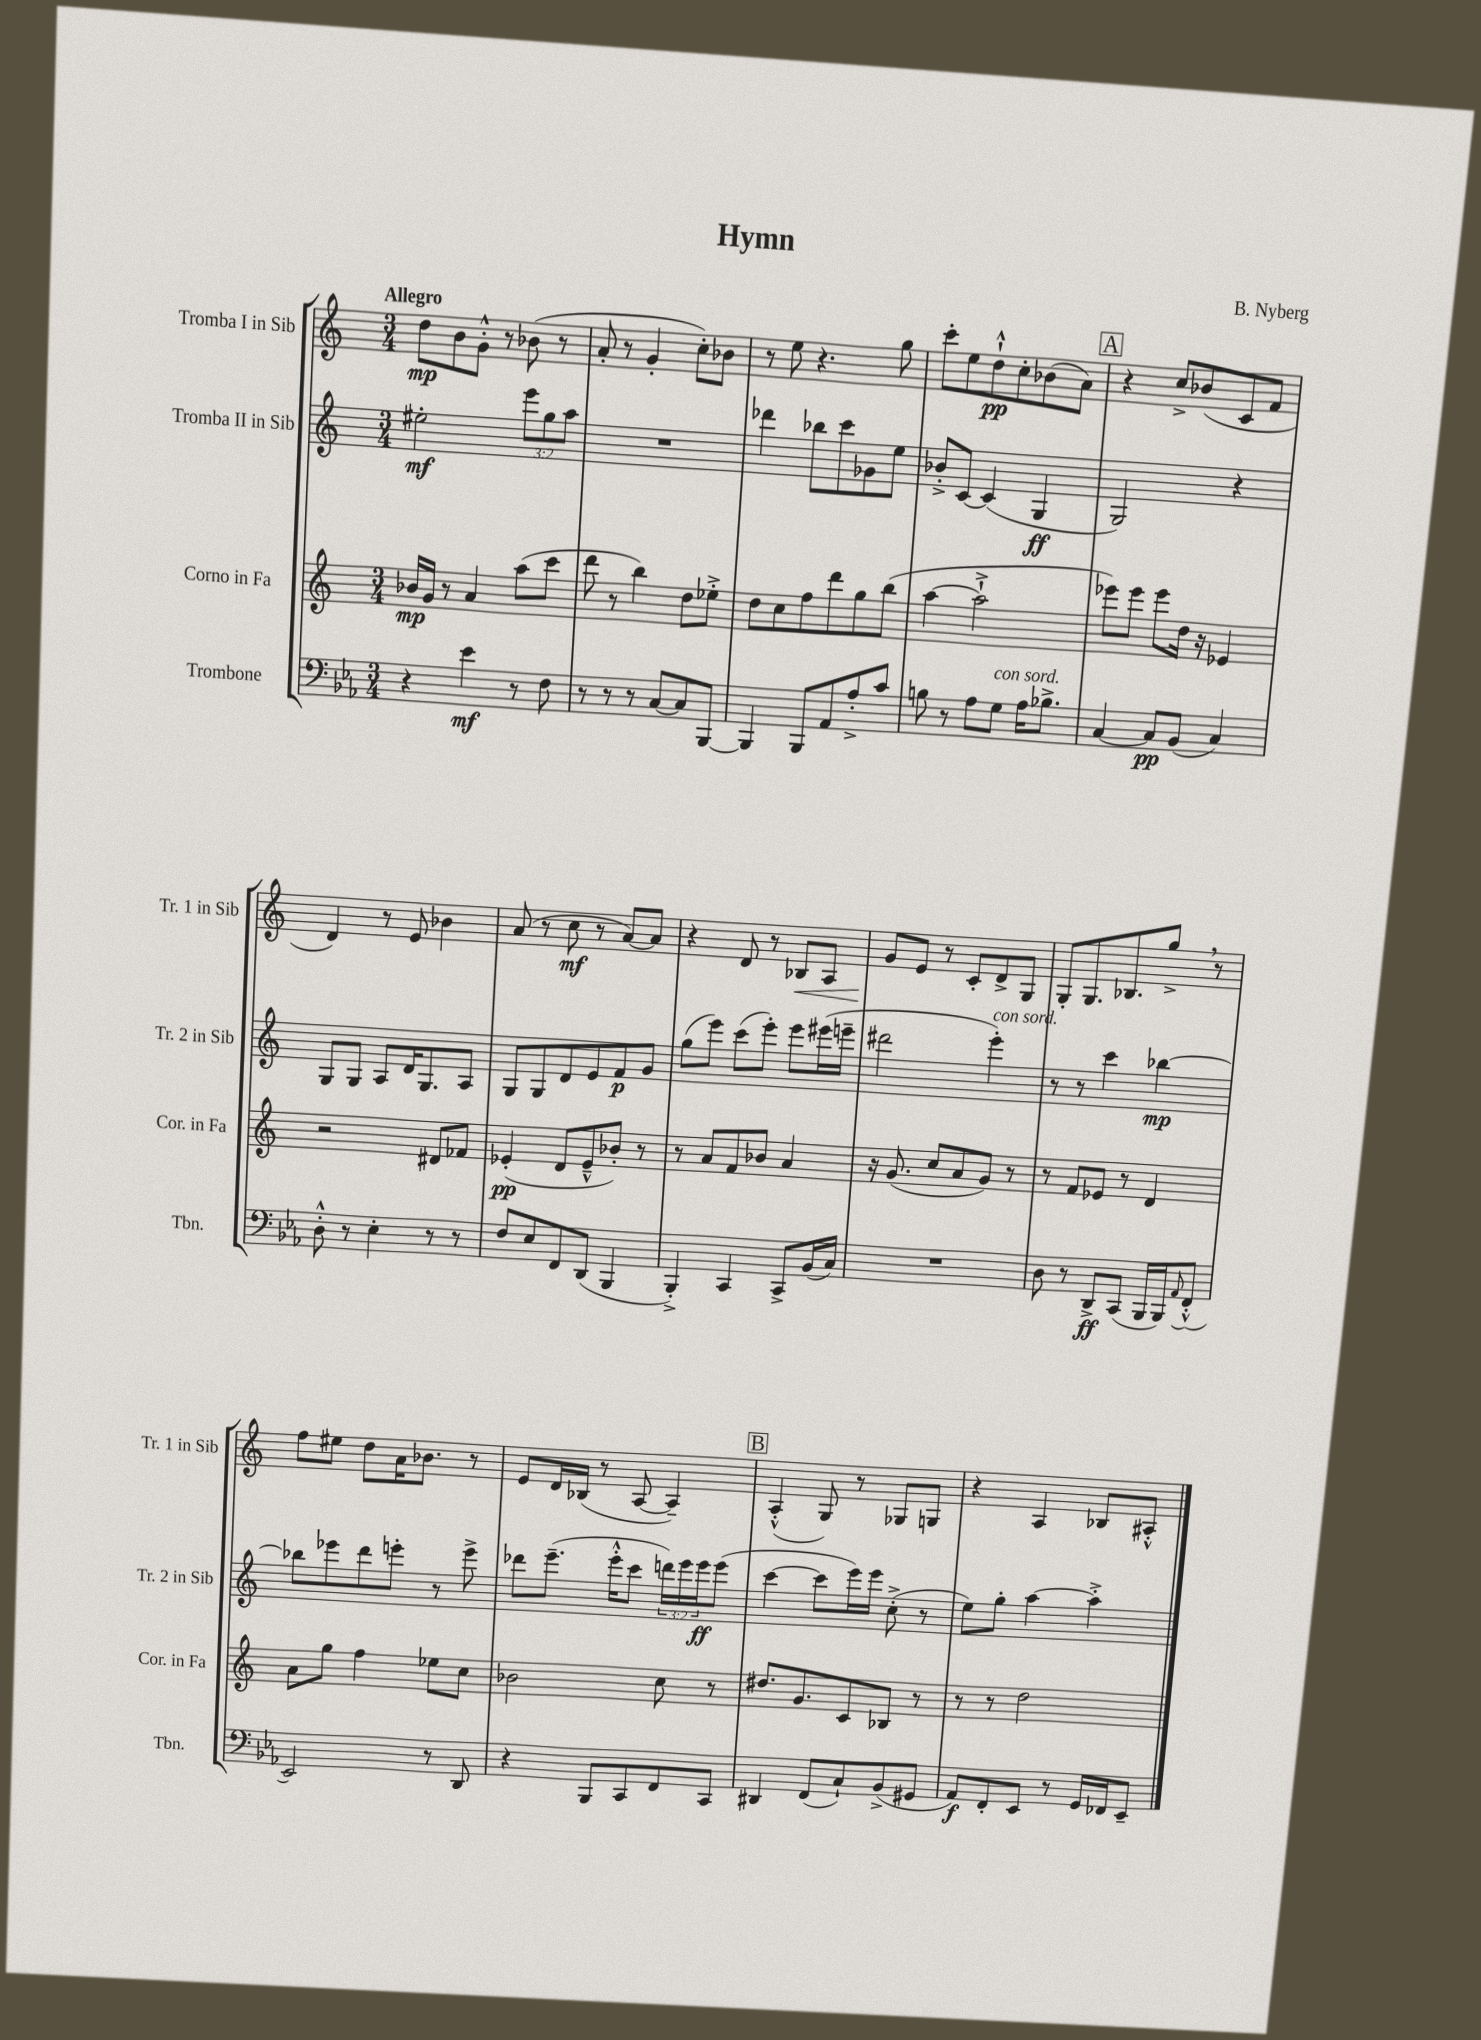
\header { title = "Hymn" composer = "B. Nyberg" }
<<
\new StaffGroup <<
\new Staff = "s0" \with { instrumentName = "Tromba I in Sib" shortInstrumentName = "Tr. 1 in Sib" } {
    \clef treble \key c \major \numericTimeSignature \time 3/4 \tempo "Allegro"
    d''8\mp b'8 g'8-.-^ r8 bes'8( r8 |
    a'8-. r8 g'4-. c''8-.) bes'8 |
    r8 e''8 r4. g''8 |
    c'''8-. e''8 d''8-!-^\pp c''8-. bes'8( a'8) |
    \mark \markup { \box "A" } r4 c''8-> bes'8( c'8 f'8 |
    d'4) r8 e'8 bes'4 |
    a'8( r8 c''8\mf r8 a'8~) a'8 |
    r4 d'8 r8 bes8\< a8 |
    g'8\! e'8 r8 c'8-. d'8-> g8 |
    g8-. g8. bes8. g''8-> \breathe r8 |
    f''8 eis''8 d''8 a'16 bes'8. r8 |
    e'8 d'16 bes16( r8 a8~ a4--) |
    \mark \markup { \box "B" } a4-.-^( g8) r8 ges8 g8 |
    r4 a4 bes8 ais8-.-^ \bar "|." |
}
\new Staff = "s1" \with { instrumentName = "Tromba II in Sib" shortInstrumentName = "Tr. 2 in Sib" } {
    \clef treble \key c \major \numericTimeSignature \time 3/4 \override Staff.TupletNumber.text = #tuplet-number::calc-fraction-text
    eis''2-.\mf \tuplet 3/2 { e'''8 g''8 a''8 } |
    R2. |
    des'''4 bes''8 c'''8 ges'8 e''8 |
    bes'8-.-> c'8~ c'4( g4\ff |
    \mark \markup { \box "A" } g2) r4 |
    g8 g8 a8 d'16 g8. a8 |
    g8 g8 d'8 e'8 f'8\p g'8 |
    g''8( e'''8) c'''8( e'''8-.) e'''8 eis'''16( e'''16-- |
    dis'''2 e'''4-.^\markup { \italic "con sord." }) |
    r8 r8 c'''4 bes''4~\mp |
    bes''8 ees'''8 d'''8 e'''8-. r8 e'''8-> |
    des'''8 e'''8.--( e'''16-.-^ c'''8 \tuplet 3/2 { d'''16) e'''16 e'''16\ff } e'''8( |
    \mark \markup { \box "B" } c'''4~ c'''8 e'''16) e'''16 c''8-.->( r8 |
    e''8) g''8-. a''4~ a''4-.-> \bar "|." |
}
\new Staff = "s2" \with { instrumentName = "Corno in Fa" shortInstrumentName = "Cor. in Fa" } {
    \clef treble \key c \major \numericTimeSignature \time 3/4
    bes'16\mp g'16 r8 a'4 a''8( c'''8 |
    d'''8 r8 b''4) d''8 ees''8-.-> |
    d''8 c''8 f''8 d'''8 g''8 b''8( |
    a''4~ a''2-!-> |
    \mark \markup { \box "A" } ees'''8) ees'''8 ees'''8 d''16 r16 ees'4 |
    r2 dis'8 fes'8 |
    ees'4-.\pp( d'8 ees'8---^ bes'8-.) r8 |
    r8 a'8 f'8 bes'8 a'4 |
    r16 g'8.( c''8 a'8 g'8) r8 |
    r8 f'8 ees'8 r8 d'4 |
    a'8 g''8 f''4 ees''8 c''8 |
    bes'2 c''8 r8 |
    \mark \markup { \box "B" } dis''8. g'8. c'8 bes8 r8 |
    r8 r8 d''2 \bar "|." |
}
\new Staff = "s3" \with { instrumentName = "Trombone" shortInstrumentName = "Tbn." } {
    \clef bass \key ees \major \numericTimeSignature \time 3/4
    r4 ees'4\mf r8 f8 |
    r8 r8 r8 c8~ c8 bes,,8~ |
    bes,,4 bes,,8 aes,8 aes8-.-> c'8 |
    b8 r8 aes8 g8^\markup { \italic "con sord." } aes16 bes8.-> |
    \mark \markup { \box "A" } c4~ c8\pp bes,8( c4) |
    d8-.-^ r8 ees4-. r8 r8 |
    f8 ees8 f,8 d,8( bes,,4 |
    bes,,4-.->) c,4 c,8-> bes,16( c16) |
    R2. |
    d8 r8 d,8->\ff c,8( bes,,16 bes,,16) \appoggiatura { aes,8 } f,8-.-^( |
    ees,2) r8 d,8 |
    r4 bes,,8 c,8 f,8 c,8 |
    \mark \markup { \box "B" } dis,4 f,8( c8-!) bes,8->( gis,8 |
    aes,8\f) f,8-. ees,8 r8 g,16 fes,16 ees,8-- \bar "|." |
}
>>
>>
\layout { \context { \Score \remove "Bar_number_engraver" } }
